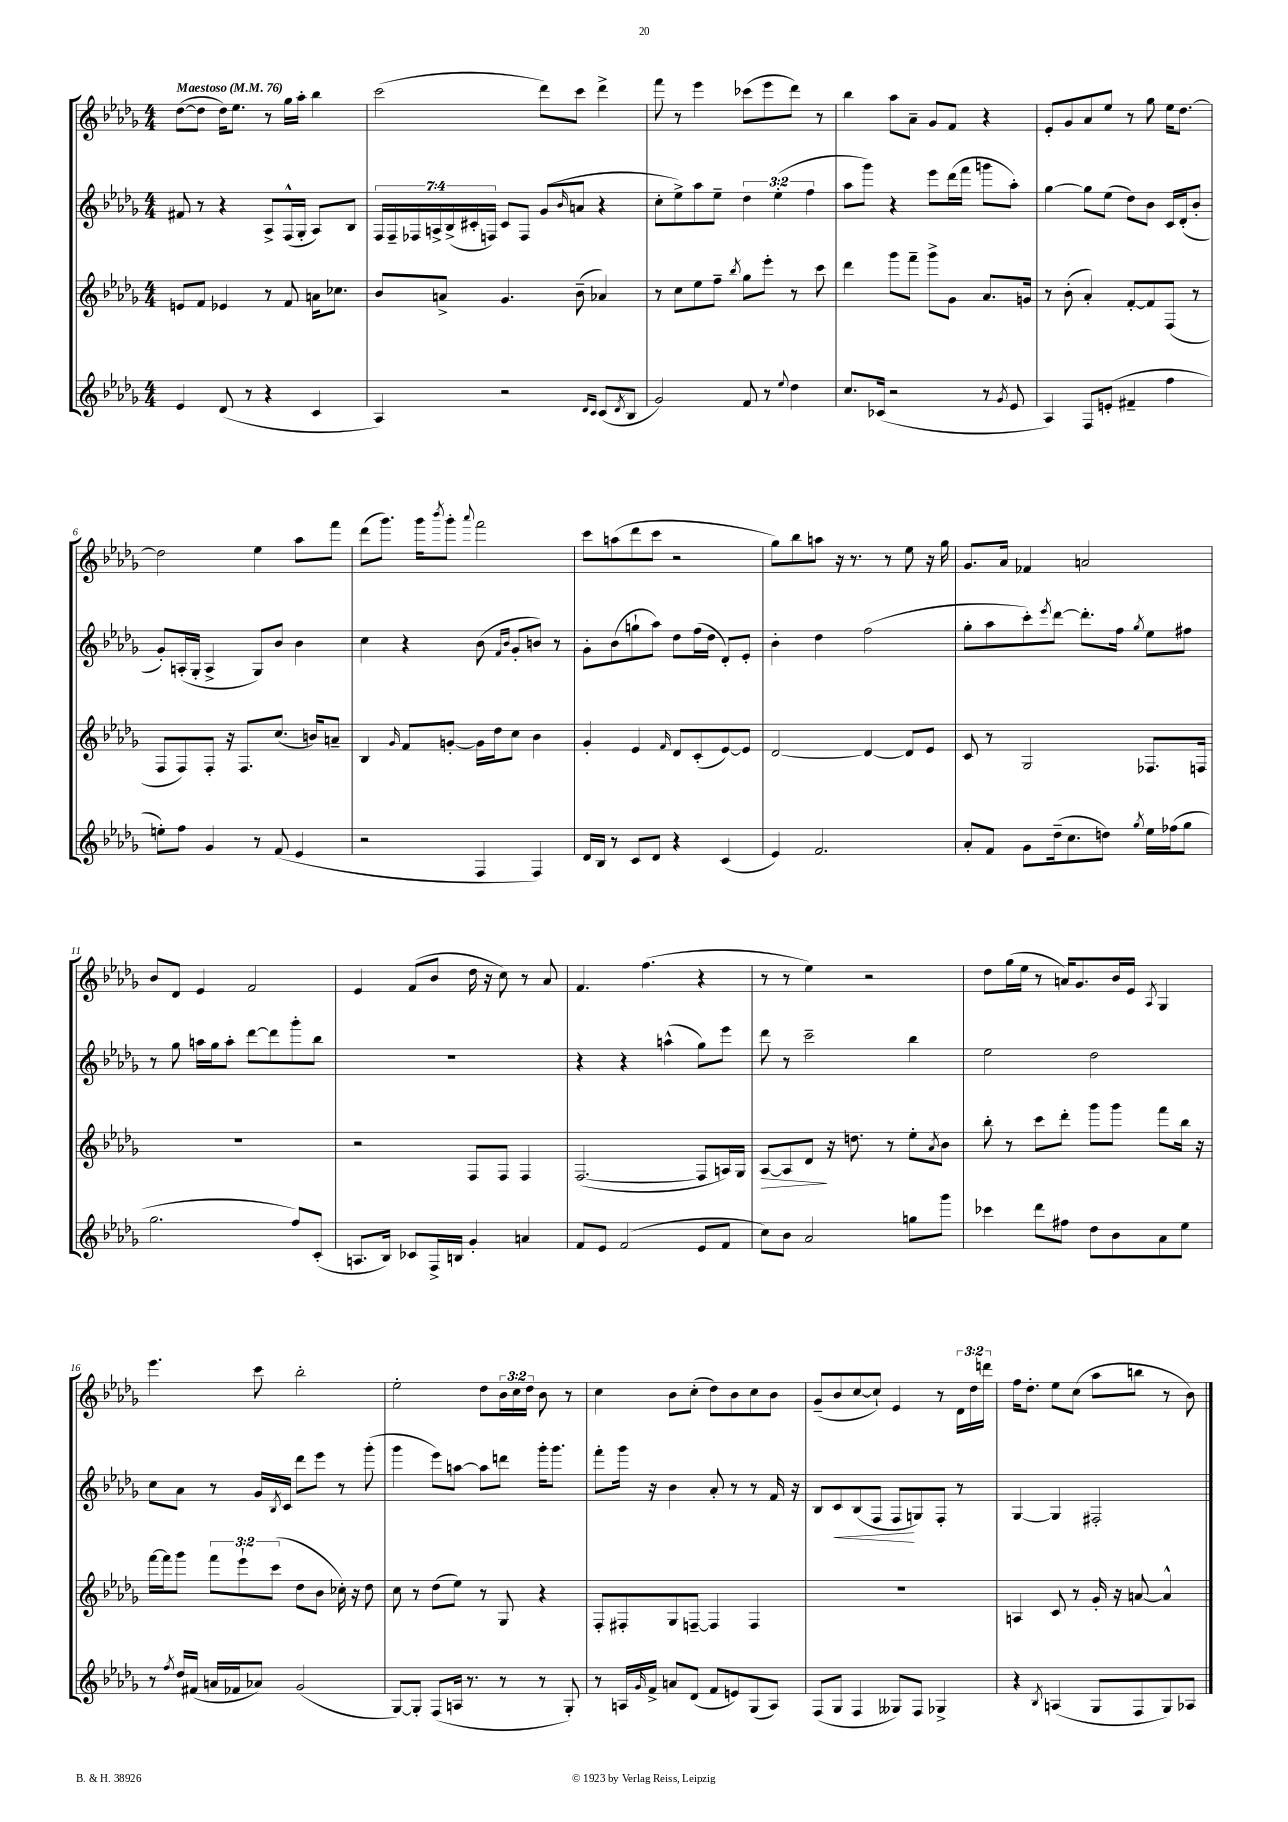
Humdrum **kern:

**kern	**kern	**kern	**kern
*staff4	*staff3	*staff2	*staff1
*clefG2	*clefG2	*clefG2	*clefG2
*k[b-e-a-d-g-]	*k[b-e-a-d-g-]	*k[b-e-a-d-g-]	*k[b-e-a-d-g-]
*M4/4	*M4/4	*M4/4	*M4/4
*MM76	*MM76	*MM76	*MM76
4e-/	8e/L	8f#/	([8dd-\L
.	8f/J	8r	8dd-\]J
(8d-/	4e-/	4r	16dd-\LK)
.	.	.	8.ee-\J
8r	.	.	.
4r	8r	8A-^/L	8r
.	8f/	(16F^^/L	16gg-\LL
.	.	16G-'/JJ	16aa-'\JJ
4c/	16a\LK	8A-/L)	4bb-\
.	8.cc-\J	.	.
.	.	8B-/J	.
=	=	=	=
4A-/)	8b-/L	28F/LL	(2ccc\
.	.	28F~/	.
.	.	28F-/	.
.	.	28A^/	.
.	8a^/J	.	.
.	.	(28B-^/	.
.	.	28c#'/	.
.	.	28F/JJ)	.
2r	4.g-/	8c#/L	.
.	.	8F/J	.
.	.	(8g-/L	8ddd-\L)
.	.	16qqb-/	.
.	(8b-~\	8a/J	8ccc\J
16qqd-/LL	.	.	.
16qqc/JJ	.	.	.
(8c/L	4a-/)	4r	4ddd-^\
8qd-/	.	.	.
8B-/J	.	.	.
=	=	=	=
2g-/)	8r	8cc'\L	8fff\
.	8cc\L	8ee-^\)	8r
.	8ee-\	8aa-\	4eee-\
.	8ff~\J	8ee-~\J	.
.	8qbb-/	.	.
8f/	8gg-\L	6dd-\	(8ccc-\L
8r	8eee-'\J	.	8eee-\
.	.	(6ee-'\	.
8qqee-/	.	.	.
4dd-\	8r	.	8ddd-\J)
.	.	6ff\	.
.	8ccc\	.	8r
=	=	=	=
8.cc/L	4ddd-\	8aa-\L	4bb-\
.	.	8ggg-\J)	.
(16c-/Jk	.	.	.
2r	8ggg-\L	4r	8aa-\L
.	8fff~\J	.	8a-~\J
.	8ggg-^\L	8eee-\L	8g-/L
.	8g-\J	(16ddd-\L	8f/J
.	.	16fff\JJ	.
8r	8.a-/L	8ggg\L	4r
8qg-/	.	.	.
8e-/	.	8aa-'\J)	.
.	16g/Jk	.	.
=	=	=	=
4A-/)	8r	[4gg-\	8e-'/L
.	(8b-'\	.	8g-/
8F/L	4a-'/)	8gg-\]L	8a-/
(8e'/J	.	(8ee-\J	8ee-/J
4f#~/	[8f'/L	8dd-\L)	8r
.	8f/]	8b-\J	8gg-\
4ff\	(8F/J	16c/LL	16ee-\LK
.	.	(16d-'/J	[8.dd-\J
.	8r	8b-'/J	.
=	=	=	=
8ee'\L)	8F/L	8g-'/L)	2dd-\]
8ff\J	8F/)	(16A'/L	.
.	.	16G-'/JJ	.
4g-/	8F'/J	4A^/	.
.	16r	.	.
.	8.F/L	.	.
8r	.	8G-/L)	4ee-\
(8f/	(8.cc/J	8b-/J	.
4e-/	.	4b-\	8aa-\L
.	16b/LK)	.	.
.	8a~/J	.	8fff\J
=	=	=	=
2r	4B-/	4cc\	(8ddd-\L
.	.	.	8.ggg-\J)
.	16qqg-/	.	.
.	8f/L	4r	.
.	.	.	16ggg-\LK
.	.	.	8qbbb-/
.	[8g'/J	.	8ggg-'\J
.	.	.	8qqaaa-/
4F/	16g\]LL	(8b-\	2fff\
.	16dd-\J	.	.
.	.	16qqf/LL	.
.	.	16qqb-/JJ	.
.	8cc\J	8g-'/L	.
4F/)	4b-\	8b/J)	.
.	.	8r	.
=	=	=	=
16d-/LL	4g-'/	8g-'\L	8ccc\L
16B-/JJ	.	.	.
8r	.	(8b-\	(8aa\
8c/L	4e-/	8gg`\	8ddd-\
8d-/J	.	8aa-\J)	8ccc\J
.	16qqf/	.	.
4r	8d-/L	8dd-\L	2r
.	(8c'/	(16ff\L	.
.	.	16dd-\JJ	.
(4c/	[8e-/)	8d-'/L)	.
.	8e-/]J	8e-'/J	.
=	=	=	=
4e-/)	[2d-/	4b-'\	8gg-\L)
.	.	.	8bb-\
2.f/	.	4dd-\	8aa\J
.	.	.	16r
.	.	.	8.r
.	4d-/_	(2ff\	.
.	.	.	8r
.	8d-/]L	.	8ee-\
.	8e-/J	.	16r
.	.	.	16gg-\
=	=	=	=
8a-'/L	8c/	8gg-'\L	8.g-/L
8f/J	8r	8aa-\	.
.	.	.	16a-/Jk
8g-\L	2G-/	8ccc'\)	4f-/
.	.	8qeee-/	.
(16dd-~\k	.	[8ddd-\J	.
8.cc\	.	.	.
.	.	8.ddd-'\]L	2a/
8dd\J)	.	.	.
.	.	16ff\Jk	.
8qgg-/	.	8qgg-/	.
16ee-\LL	8.F-/L	8ee-\L	.
(16ff-\J	.	.	.
8gg-\J	.	8ff#\J	.
.	16F/Jk	.	.
=	=	=	=
2.gg-\	1r	8r	8b-/L
.	.	8gg-\	8d-/J
.	.	16aa\LL	4e-/
.	.	16gg-\J	.
.	.	8aa'\J	.
.	.	[8ddd-\L	2f/
.	.	8ddd-\]	.
8ff/L)	.	8ggg-'\	.
(8c'/J	.	8bb-\J	.
=	=	=	=
8.A/L	2r	1r	4e-/
16B-/Jk)	.	.	.
8c-/L	.	.	(8f/L
16F^/L	.	.	8b-/J
16B/JJ	.	.	.
4g-'/	8F/L	.	16dd-\
.	.	.	16r
.	8F/J	.	8cc\)
4a/	4F/	.	8r
.	.	.	8a-/
=	=	=	=
8f/L	([2.F/	4r	4.f/
8e-/J	.	.	.
(2f/	.	4r	.
.	.	.	(4.ff\
.	.	(4aa^^\	.
8e-/L	8F/]L	8gg-\L)	4r
8f/J	16A/L)	8eee-\J	.
.	16G-/JJ	.	.
=	=	=	=
8cc\L)	[8A-/L	8ddd-\	8r
8b-\J	8A-/]	8r	8r
2a-/	8d-/J	2ccc~\	4ee-\)
.	16r	.	.
.	8.dd\	.	.
.	.	.	2r
.	8r	.	.
8gg\L	8ee-'\L	4bb-\	.
.	8qa-/	.	.
8ggg-\J	8b-\J	.	.
=	=	=	=
4ccc-\	8bb-'\	2ee-\	8dd-\L
.	8r	.	(16gg-\L
.	.	.	16ee-\JJ
8ddd-\L	8ccc\L	.	8r
8ff#\J	8ddd-'\J	.	16a/LK)
.	.	.	8.g-/
8dd-\L	8ggg-\L	2dd-\	.
8b-\	8ggg-\J	.	16b-/L
.	.	.	16e-/JJ
.	.	.	8qA-/
8a-\	8fff\L	.	4G-/
8ee-\J	16bb-\Jk	.	.
.	16r	.	.
=	=	=	=
8r	[16fff\LL	8cc\L	4.eee-\
.	16fff\]J	.	.
8qff/	.	.	.
16dd-/LL	8ggg-\J	8a-\J	.
(16f#/JJ	.	.	.
16a/LL	12fff\L	8r	.
16f-/J	.	.	.
.	12eee-`\	.	.
8a-/J)	.	16g-/LL	8ccc\
.	(12ccc\J	.	.
.	.	8qB-/	.
.	.	16c/JJ	.
(2g-/	8dd-\L	8ddd-\L	2bb-'\
.	8b-\J	8eee-\J	.
.	16cc-'\)	8r	.
.	16r	.	.
.	8dd-\	(8ggg-'\	.
=	=	=	=
[8G-/L)	8cc\	4ggg-\	2ee-'\
8G-'/]J	8r	.	.
(8F/L	(8dd-\L	8eee-\L)	.
16A/Jk	8ee-\J)	[8aa\J	.
8.r	.	.	.
.	8r	8aa\]L	8dd-\L
8r	8G-/	8ddd\J	24b-\L
.	.	.	24cc\
.	.	.	24dd-\JJ
8r	4r	16ggg-'\LK	8b-\
.	.	8.ggg-\J	.
8G-'/)	.	.	8r
=	=	=	=
8r	8F'/L	8fff'\L	4cc\
16A/LL	8F#'/	16ggg-\Jk	.
16qqg-/	.	.	.
16f^/JJ	.	16r	.
8a/L	8G-/	4b-\	8b-\L
(8d-/J	[8F~/J	.	(8cc'\J
8f/L	4F/]	8a-'/	8dd-\L)
8e/)	.	8r	8b-\
(8G-/	4F/	8r	8cc\
8A/J)	.	16f/	8b-\J
.	.	16r	.
=	=	=	=
(8F/L	1r	8B-/L	(8g-~/L
8G-/J	.	8c/	8b-/
4F/	.	(8B-/	[8cc/
.	.	8F/J	8cc`/]J)
8G--/L)	.	8F/L	4e-/
8F/J	.	8G/)	.
4G-^/	.	8F'/J	8r
.	.	8r	24d-\LL
.	.	.	24dd-\
.	.	.	24ddd\JJ
=	=	=	=
4r	4A/	[4G-/	16ff\LK
.	.	.	8.dd-'\J
8qB-/	.	.	.
(4A/	8c/	4G-/]	8ee-\L
.	8r	.	(8cc\J
8G-/L	16g-'/	2F#'/	8aa-\L
.	16r	.	.
8F/	[8a/	.	8bb\J
8G-/)	4a^^/]	.	8r
8A-/J	.	.	8b-\)
==	==	==	==
*-	*-	*-	*-
